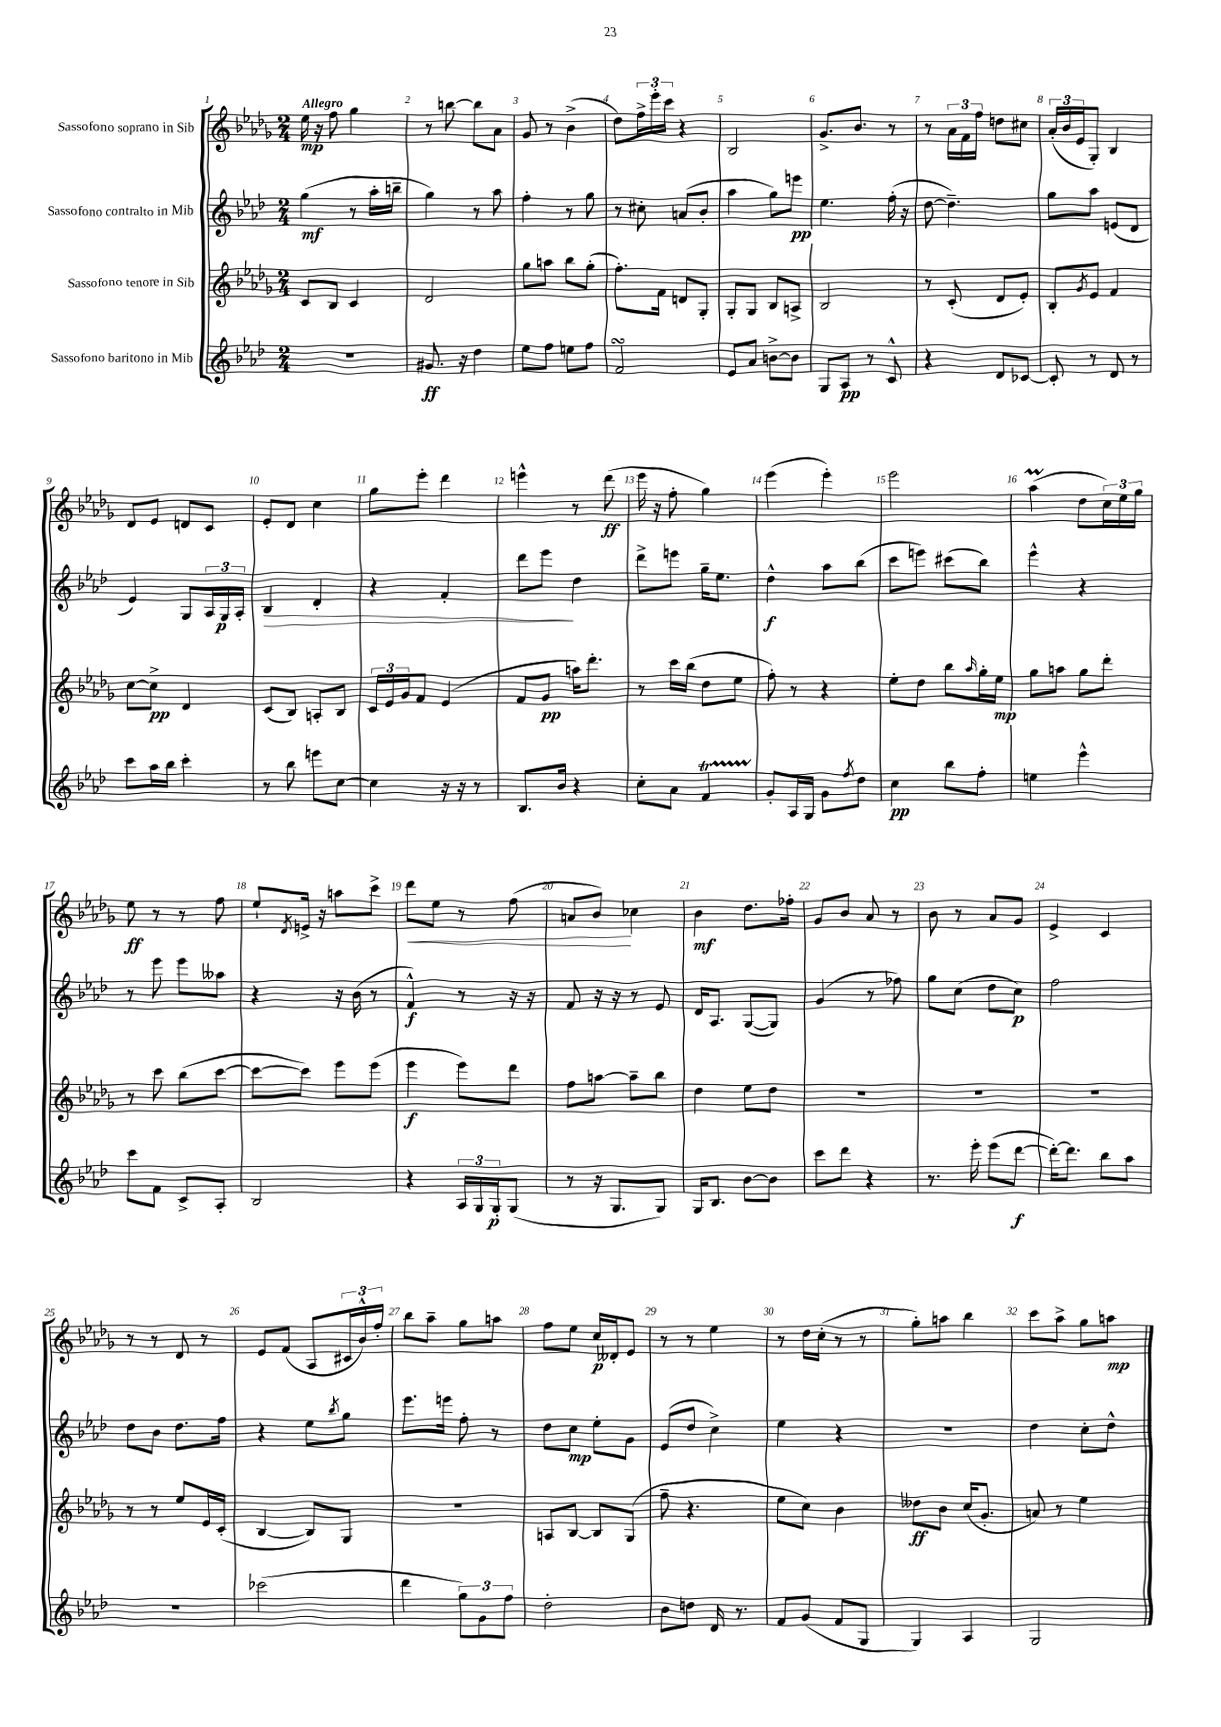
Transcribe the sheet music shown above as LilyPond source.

<<
\new StaffGroup <<
\new Staff = "s0" \with { instrumentName = "Sassofono soprano in Sib" } {
    \clef treble \key des \major \numericTimeSignature \time 2/4 \tempo "Allegro"
    ees''16\mp r16 f''8 ges''4 |
    r8 b''8~ b''8 aes'8 |
    ges'8 r8 bes'4->( |
    des''8) \tuplet 3/2 { f''16-> ees'''16-. c'''16 } r4 |
    bes2 |
    ges'8.-> bes'8. r8 |
    r8 \tuplet 3/2 { aes'16 f'16 f''16 } d''8 cis''8 |
    \tuplet 3/2 { aes'16-.( bes'16 ees'16 } ges8-.) bes4 |
    des'8 ees'8 d'8 c'8 |
    ees'8-. des'8 c''4 |
    ges''8 ees'''8-. des'''4 |
    e'''4-^ r8 des'''8\ff( |
    ees'''16 r16 f''8-. ges''4) |
    ees'''4( ees'''4-.) |
    ees'''2 |
    aes''4\prall( des''8 \tuplet 3/2 { c''16) ees''16 ges''16 } |
    ees''8\ff r8 r8 f''8 |
    ees''8-! \acciaccatura { des'8 } e'16-> r16 a''8 c'''8-> |
    des'''8\< ees''8 r8 f''8( |
    a'8 bes'8\!) ces''4 |
    bes'4\mf des''8. fes''16-. |
    ges'8 bes'8 aes'8 r8 |
    bes'8 r8 aes'8 ges'8 |
    ees'4-> c'4 |
    r8 r8 des'8 r8 |
    ees'8 f'8( aes8 \tuplet 3/2 { cis'16 bes'16-^) f''16-. } |
    bes''8 aes''8-- ges''8 a''8 |
    f''8 ees''8 c''16\p deses'16-. ees'8 |
    r8 r8 ees''4 |
    r8 des''16 c''16-.( r8 r8 |
    ges''8-.) a''8 bes''4 |
    c'''8 aes''8-> ges''8 a''8\mp \bar "|." |
}
\new Staff = "s1" \with { instrumentName = "Sassofono contralto in Mib" } {
    \clef treble \key aes \major \numericTimeSignature \time 2/4
    g''4\mf( r8 aes''16-. b''16-- |
    g''4) r8 aes''8 |
    f''4-. r8 g''8 |
    r8 cis''8-. a'8( bes'8-. |
    aes''4 g''8) e'''8\pp |
    ees''4. f''16-.( r16 |
    des''8~ des''4.--) |
    g''8 aes''8 e'8( des'8 |
    ees'4) g8 \tuplet 3/2 { aes16 g16\p aes16-. } |
    bes4\> des'4-. |
    r4 f'4-. |
    des'''8 ees'''8\! des''4 |
    des'''8-> e'''8 g''16-- ees''8. |
    des''4-^\f aes''8 bes''8( |
    c'''8 e'''8) cis'''8( bes''8) |
    ees'''4-^ r4 |
    r8 ees'''8 ees'''8 aeses''8 |
    r4 r16 bes'16( r8 |
    f'4-^\f) r8 r16 r16 |
    f'8 r16 r16 r8 ees'8 |
    des'16 aes8. g8~( g8) |
    g'4( r8 fes''8) |
    g''8 c''8( des''8 c''8\p) |
    f''2 |
    des''8 bes'8 des''8. f''16 |
    r4 ees''8 \acciaccatura { bes''8 } g''8 |
    ees'''8. e'''16 f''8-. r8 |
    des''8 c''8\mp ees''8-. g'8 |
    ees'8( des''8 c''4->) |
    ees''4 r4 |
    r2 |
    des''4 c''8-. des''8-^ \bar "|." |
}
\new Staff = "s2" \with { instrumentName = "Sassofono tenore in Sib" } {
    \clef treble \key des \major \numericTimeSignature \time 2/4
    c'8 bes8 c'4 |
    des'2 |
    ges''8 a''8 bes''8 ges''8-.( |
    f''8.-.) f'16 d'8 ges8-. |
    ges8-. ges8 bes8 a8-> |
    bes2 |
    r8 c'8-.( des'8 ees'8-.) |
    bes8-. \acciaccatura { ges'8 } ees'8 f'4 |
    c''8~ c''8->\pp des'4 |
    c'8( bes8) a8-. bes8 |
    \tuplet 3/2 { c'16 ees'16 ges'16 } f'8 ees'4( |
    f'8 ges'8\pp a''16) des'''8.-. |
    r8 c'''16 bes''16( des''8 ees''8 |
    f''8-.) r8 r4 |
    ees''8-. des''8 bes''8 \grace { aes''16 } ges''16-. ees''16\mp |
    ges''8 a''8 ges''8 des'''8-. |
    r8 c'''8 bes''8( c'''8~ |
    c'''8~ c'''8) ees'''8 ees'''8( |
    ees'''4\f ees'''8) des'''8 |
    f''8 a''8~ a''8-- bes''8 |
    des''4 ees''8 des''8 |
    R2 |
    R2 |
    R2 |
    r8 r8 ees''8 ees'16 c'16-.( |
    bes4~ bes8) ges8 |
    r2 |
    a8 bes8~ bes8 ges8( |
    f''8-- r4. |
    ees''8 c''8) bes'4 |
    deses''8\ff bes'8 c''16( ges'8.-. |
    a'8) r8 ees''4 \bar "|." |
}
\new Staff = "s3" \with { instrumentName = "Sassofono baritono in Mib" } {
    \clef treble \key aes \major \numericTimeSignature \time 2/4
    R2 |
    gis'8.\ff r16 des''4 |
    ees''8 f''8 e''8 f''8 |
    f'2\turn |
    ees'8 aes'8 b'8~-> b'8 |
    g8 aes8\pp r8 c'8-^ |
    r4 des'8 ces'8~ |
    ces'8-. r8 des'8 r8 |
    c'''8 aes''16 bes''16 c'''4-. |
    r8 bes''8 e'''8 c''8~ |
    c''4 r16 r16 r8 |
    bes8. bes'16 r4 |
    c''8-. aes'8 f'4\startTrillSpan |
    g'8-.\stopTrillSpan aes16 g16 g'8 \acciaccatura { f''8 } des''8 |
    c''4\pp bes''8 f''8-. |
    e''4 ees'''4-^ |
    c'''8 f'8 c'8-> aes8-. |
    bes2 |
    r4 \tuplet 3/2 { aes16 g16 g16-.\p } g8( |
    r8 r16 g8. g8) |
    g16 bes8. bes'8~ bes'8 |
    c'''8 des'''8 r4 |
    r8. ees'''16-. ees'''8( des'''8~\f |
    des'''16~-.) des'''8. bes''8 aes''8 |
    R2 |
    ces'''2( |
    des'''4 \tuplet 3/2 { g''8) g'8 f''8 } |
    des''2-. |
    bes'8 d''8 des'16 r8. |
    f'8 g'8( f'8 g8 |
    g4) aes4 |
    g2 \bar "|." |
}
>>
>>
\layout { \context { \Score \override BarNumber.break-visibility = ##(#f #t #t) barNumberVisibility = #all-bar-numbers-visible } }
